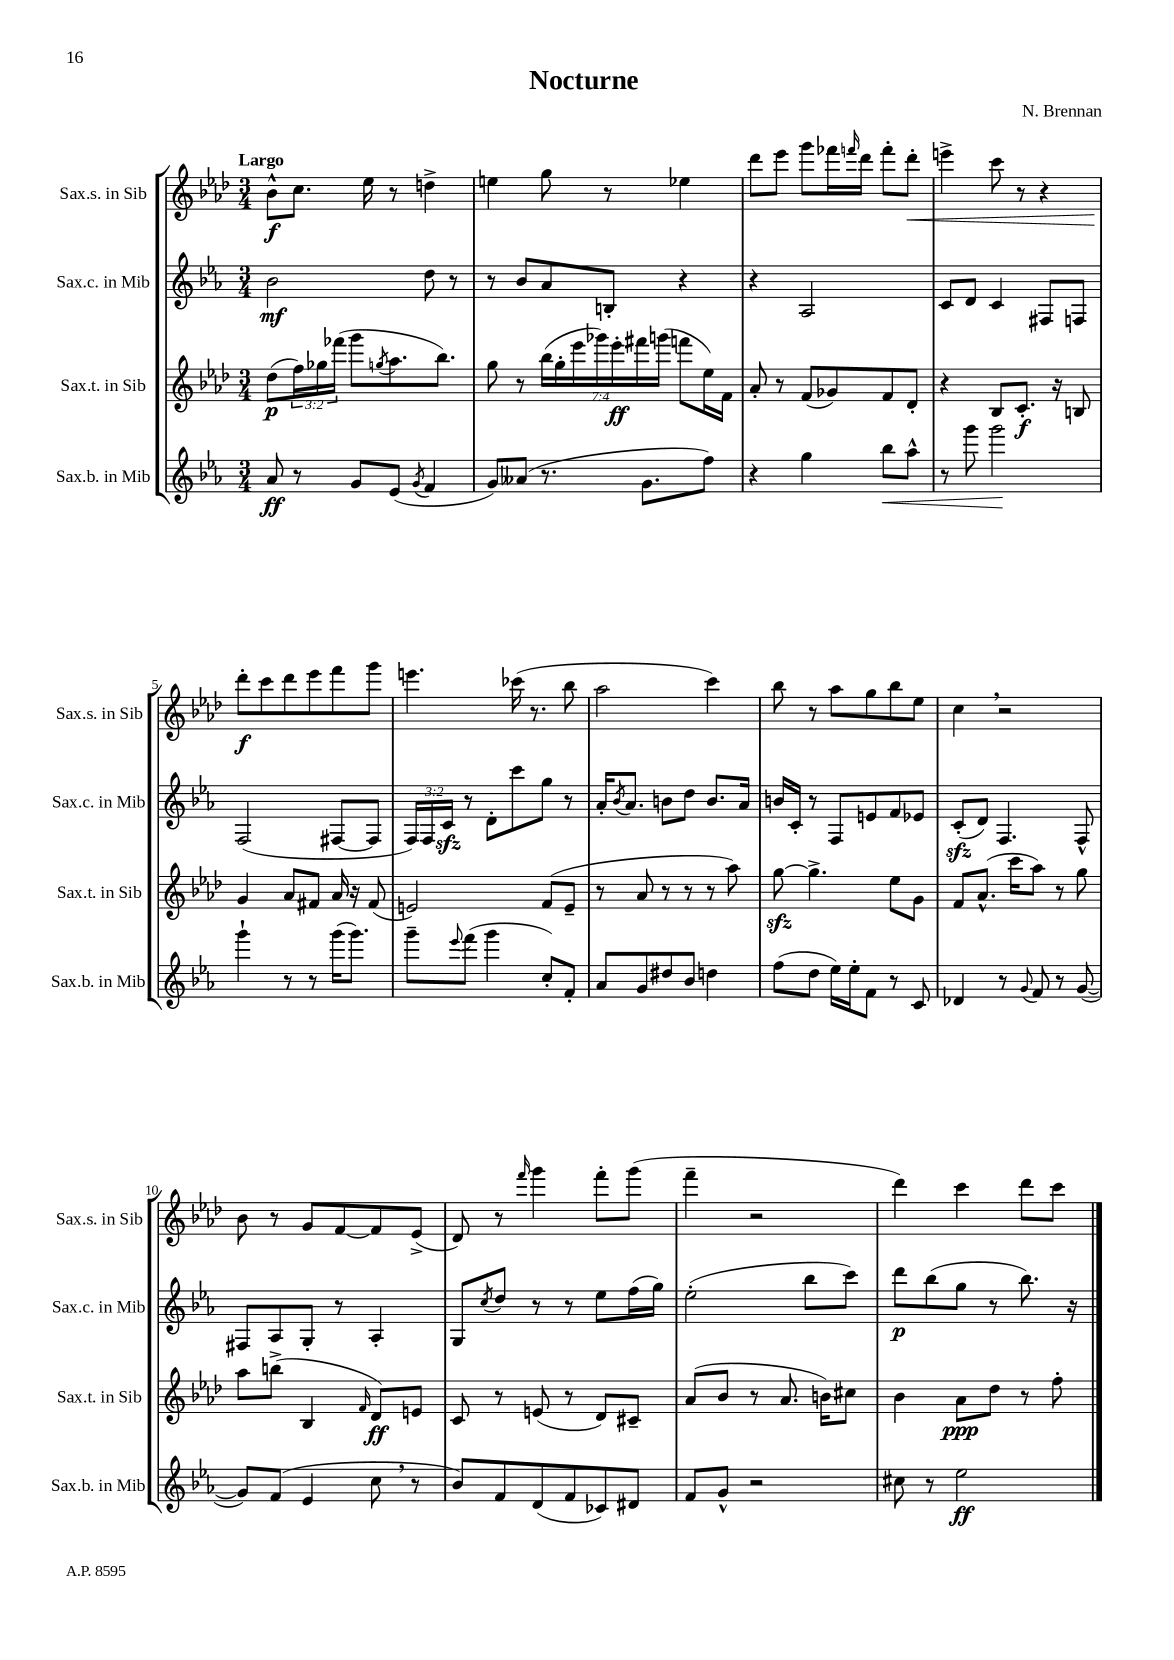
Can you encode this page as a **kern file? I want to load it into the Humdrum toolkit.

**kern	**dynam	**kern	**dynam	**kern	**dynam	**kern	**dynam
*part4	*part4	*part3	*part3	*part2	*part2	*part1	*part1
*staff4	*staff4	*staff3	*staff3	*staff2	*staff2	*staff1	*staff1
*I"Sax.b. in Mib	*	*I"Sax.t. in Sib	*	*I"Sax.c. in Mib	*	*I"Sax.s. in Sib	*
*I'Sax.b. in Mib	*	*I'Sax.t. in Sib	*	*I'Sax.c. in Mib	*	*I'Sax.s. in Sib	*
*clefG2	*	*clefG2	*	*clefG2	*	*clefG2	*
*k[b-e-a-]	*	*k[b-e-a-d-]	*	*k[b-e-a-]	*	*k[b-e-a-d-]	*
*M3/4	*	*M3/4	*	*M3/4	*	*M3/4	*
=1	=1	=1	=1	=1	=1	=1	=1
!	!	!	!	!	!	!LO:TX:a:B:t=Largo	!
8a-/	ff	(8dd-\L	p	2b-\	mf	8b-^^\L	f
8r	.	24ff\L)	.	.	.	8.cc\J	.
.	.	24gg-X\	.	.	.	.	.
.	.	(24fff-X\JJ	.	.	.	.	.
8g/L	.	8ggg\L	.	.	.	.	.
.	.	.	.	.	.	16ee-\	.
.	.	8qggn/	.	.	.	.	.
(8e-/J	.	8.aa-\	.	.	.	8r	.
8qg/	.	.	.	.	.	.	.
4f/	.	.	.	8dd\	.	4ddn^\	.
.	.	8.bb-\J)	.	.	.	.	.
.	.	.	.	8r	.	.	.
=2	=2	=2	=2	=2	=2	=2	=2
8g/L)	.	8gg\	.	8r	.	4een\	.
(8a--X/J	.	8r	.	8b-/L	.	.	.
8.r	.	(28bb-\LL	.	8a-/	.	8gg\	.
.	.	28gg'\	.	.	.	.	.
.	.	28eee-\	.	.	.	.	.
.	.	28ggg-X\)	.	.	.	.	.
.	.	.	.	8Bn'/J	.	8r	.
.	.	28eee-'\	ff	.	.	.	.
.	.	28fff#X\	.	.	.	.	.
8.g\L	.	.	.	.	.	.	.
.	.	(28gggn\JJ	.	.	.	.	.
.	.	8fffn\L	.	4r	.	4ee-X\	.
8ff\J)	.	16ee-\L)	.	.	.	.	.
.	.	16f\JJ	.	.	.	.	.
=3	=3	=3	=3	=3	=3	=3	=3
4r	.	8a-'/	.	4r	.	8ddd-\L	.
.	.	8r	.	.	.	8eee-\J	.
4gg\	.	(8f/L	.	2A-/	.	8ggg\L	.
.	.	8g-X/)	.	.	.	16fff-X\L	.
.	.	.	.	.	.	16qqfffn/	.
.	.	.	.	.	.	16ddd-\JJ	.
!	!LO:HP:b	!	!	!	!	!	!
8bb-\L	<	8f/	.	.	.	8fff'\L	.
!	!	!	!	!	!	!	!LO:HP:b
8aa-^^\J	.	8d-'/J	.	.	.	8ddd-'\J	<
=4	=4	=4	=4	=4	=4	=4	=4
8r	.	4r	.	8c/L	.	4eeen^\	.
8ggg\	.	.	.	8d/J	.	.	.
2ggg\	.	8B-/L	.	4c/	.	8ccc\	.
.	.	8.c'/J	f	.	.	8r	.
.	.	.	.	8F#X/L	.	4r	.
.	.	16r	.	.	.	.	.
.	.	8Bn/	.	8Fn/J	.	.	.
.	[	.	.	.	.	.	.
!!LO:LB:g=z
=5	=5	=5	=5	=5	=5	=5	=5
4ggg`\	.	4g/	.	(2F/	.	8ddd-'\L	f
.	.	.	.	.	.	8ccc\	[
8r	.	8a-/L	.	.	.	8ddd-\	.
8r	.	8f#X/J	.	.	.	8eee-\	.
(16ggg\KL	.	16a-/	.	[8F#X/L	.	8fff\	.
8.ggg\J)	.	16r	.	.	.	.	.
.	.	(8f#/	.	8F#/J]	.	8ggg\J	.
=6	=6	=6	=6	=6	=6	=6	=6
8ggg~\L	.	2en/)	.	24F/LL)	.	4.eeen\	.
.	.	.	.	24F/	.	.	.
.	.	.	.	24czz/JJ	.	.	.
8qqeee-/	.	.	.	.	.	.	.
(8fff\J	.	.	.	8r	.	.	.
4ggg\	.	.	.	8d'\L	.	.	.
.	.	.	.	8ccc\	.	(16ccc-X\	.
.	.	.	.	.	.	8.r	.
8cc'/L)	.	(8f/L	.	8gg\J	.	.	.
8f'/J	.	8e~/J	.	8r	.	8bb-\	.
=7	=7	=7	=7	=7	=7	=7	=7
8a-/L	.	8r	.	16a-'/KL	.	2aa-\	.
.	.	.	.	8qb-/	.	.	.
.	.	.	.	8.a-/J	.	.	.
8g/	.	8a-/	.	.	.	.	.
8dd#X/	.	8r	.	8bn\L	.	.	.
8b-/J	.	8r	.	8dd\J	.	.	.
4ddn\	.	8r	.	8.b/L	.	4ccc\)	.
.	.	8aa-\)	.	.	.	.	.
.	.	.	.	16a-/Jk	.	.	.
=8	=8	=8	=8	=8	=8	=8	=8
(8ff\L	.	[8ggzz\	.	16bn/LL	.	8bb-\	.
.	.	.	.	16c'/JJ	.	.	.
8dd\J	.	4.gg^\]	.	8r	.	8r	.
16ee-\LL)	.	.	.	8F/L	.	8aa-\L	.
16ee-'\J	.	.	.	.	.	.	.
8f\J	.	.	.	8en/	.	8gg\	.
8r	.	8ee-\L	.	8f/	.	8bb-\	.
8c/	.	8g\J	.	8e-X/J	.	8ee-\J	.
=9	=9	=9	=9	=9	=9	=9	=9
4d-X/	.	8f/L	.	(8czz'/L	.	4cc,\	.
.	.	(8.a-^^/J	.	8d/J)	.	.	.
8r	.	.	.	4.F/	.	2r	.
.	.	16ccc\KL	.	.	.	.	.
8qqg/	.	.	.	.	.	.	.
8f/	.	8aa-\J)	.	.	.	.	.
8r	.	8r	.	.	.	.	.
([8g/	.	8gg\	.	8F^^/	.	.	.
!!LO:LB:g=z
=10	=10	=10	=10	=10	=10	=10	=10
8g/L])	.	8aa-\L	.	8F#X/L	.	8b-\	.
(8f/J	.	(8bbn^\J	.	8A-/	.	8r	.
4e-/	.	4B-/	.	8G'/J	.	8g/L	.
.	.	.	.	8r	.	[8f/	.
.	.	16qqf/	.	.	.	.	.
8cc,\	.	8d-/L)	ff	4A-'/	.	8f/]	.
8r	.	8en/J	.	.	.	(8e-^/J	.
=11	=11	=11	=11	=11	=11	=11	=11
8b-/L)	.	8c/	.	8G/L	.	8d-/)	.
.	.	.	.	8qcc/	.	.	.
8f/	.	8r	.	8dd/J	.	8r	.
.	.	.	.	.	.	16qqfff/	.
(8d/	.	(8en/	.	8r	.	4ggg\	.
8f/	.	8r	.	8r	.	.	.
8c-X/)	.	8d-/L)	.	8ee-\L	.	8fff'\L	.
8d#X/J	.	8c#X~/J	.	(16ff\L	.	(8ggg\J	.
.	.	.	.	16gg\JJ)	.	.	.
=12	=12	=12	=12	=12	=12	=12	=12
8f/L	.	(8a-/L	.	(2ee-'\	.	4fff~\	.
8g^^/J	.	8b-/J	.	.	.	.	.
2r	.	8r	.	.	.	2r	.
.	.	8.a-/	.	.	.	.	.
.	.	.	.	8bb-\L	.	.	.
.	.	16bn\KL)	.	.	.	.	.
.	.	8cc#X\J	.	8ccc\J)	.	.	.
=13	=13	=13	=13	=13	=13	=13	=13
8cc#X\	.	4b-\	.	8ddd\L	p	4ddd-\)	.
8r	.	.	.	(8bb-\	.	.	.
2ee-\	ff	8a-\L	ppp	8gg\J	.	4ccc\	.
.	.	8dd-\J	.	8r	.	.	.
.	.	8r	.	8.bb-\)	.	8ddd-\L	.
.	.	8ff'\	.	.	.	8ccc\J	.
.	.	.	.	16r	.	.	.
==	==	==	==	==	==	==	==
*-	*-	*-	*-	*-	*-	*-	*-
